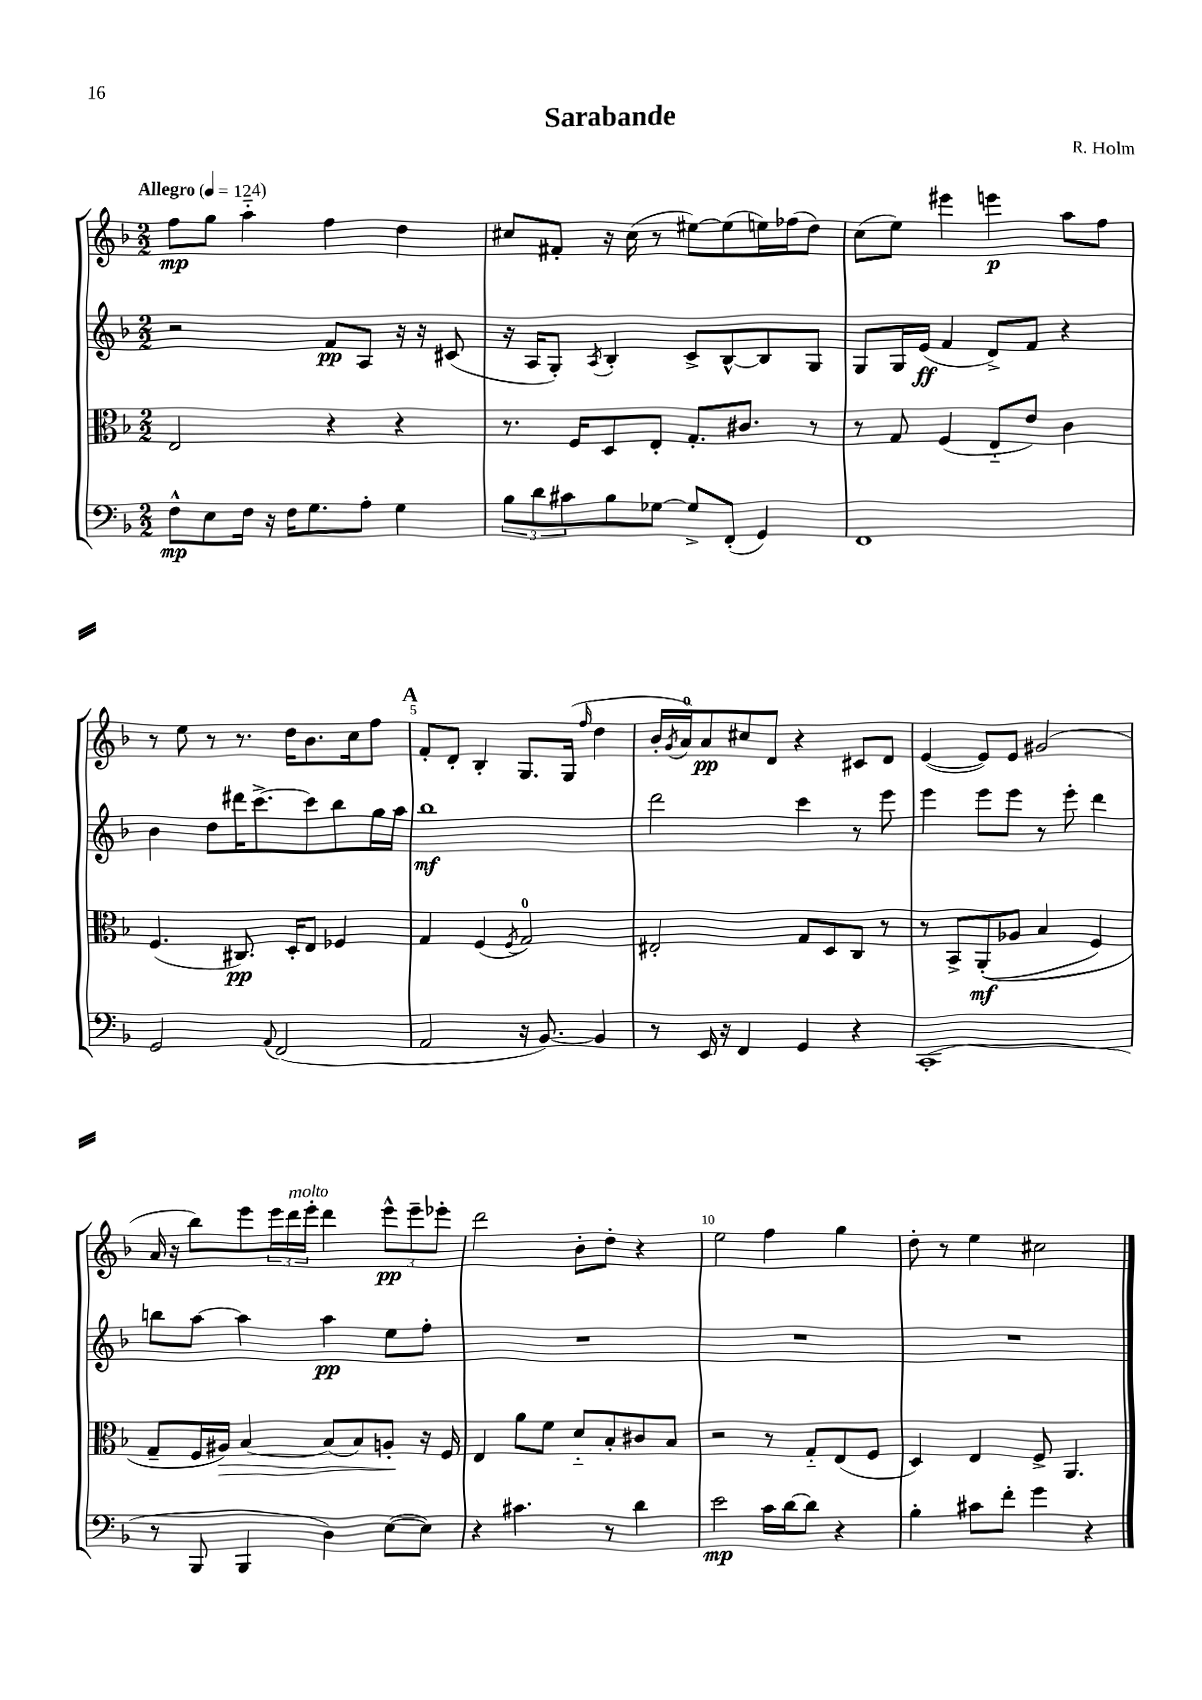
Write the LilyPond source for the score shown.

\header { title = "Sarabande" composer = "R. Holm" }
<<
\new StaffGroup <<
\new Staff = "s0" {
    \clef treble \key f \major \numericTimeSignature \time 2/2 \tempo "Allegro" 4 = 124
    f''8\mp g''8 a''4-_ f''4 d''4 |
    cis''8 fis'8-. r16 cis''16( r8 eis''8~) eis''8( e''16) fes''16( d''8) |
    c''8( e''8) eis'''4 e'''4\p a''8 f''8 |
    r8 e''8 r8 r8. d''16 bes'8. c''16 f''8 |
    \mark \markup { \bold "A" } f'8-. d'8-. bes4-. g8. g16( \grace { f''16 } d''4 |
    bes'16-. \acciaccatura { g'8 } a'16-0) a'8\pp cis''8 d'8 r4 cis'8 d'8 |
    e'4~( e'8) e'8 gis'2( |
    a'16 r16 bes''8) e'''8 \tuplet 3/2 { e'''16 d'''16^\markup { \italic "molto" } e'''16-. } d'''4 \tuplet 3/2 { e'''8-^\pp e'''8-- ees'''8-. } |
    d'''2 bes'8-. d''8-. r4 |
    e''2 f''4 g''4 |
    d''8-. r8 e''4 cis''2 \bar "|." |
}
\new Staff = "s1" {
    \clef treble \key f \major \numericTimeSignature \time 2/2
    r2 f'8\pp a8 r16 r16 cis'8( |
    r16 a16 g8-.) \acciaccatura { a8 } bes4-. c'8-> bes8~-^ bes8 g8 |
    g8 g16 e'16\ff( f'4 d'8->) f'8 r4 |
    bes'4 d''8 dis'''16 c'''8.~-> c'''8 bes''8 g''16 a''16 |
    \mark \markup { \bold "A" } bes''1\mf |
    d'''2 c'''4 r8 e'''8 |
    e'''4 e'''8 e'''8 r8 e'''8-. d'''4 |
    b''8 a''8~ a''4 a''4\pp e''8 f''8-. |
    R1 |
    R1 |
    R1 \bar "|." |
}
\new Staff = "s2" {
    \clef alto \key f \major \numericTimeSignature \time 2/2
    e2 r4 r4 |
    r8. f16 d8 e8-. g8.-. cis'8. r8 |
    r8 g8 f4( e8-_ e'8) c'4 |
    f4.( cis8.\pp) d16-. e8 fes4 |
    \mark \markup { \bold "A" } g4 f4( \acciaccatura { f8 } g2-0) |
    eis2-. g8 d8 c8 r8 |
    r8 bes,8-> a,8-.\mf(\( aes8 bes4 f4) |
    g8-- f16 ais16\>\) bes4~ bes8( bes8) a8-.\! r16 f16 |
    e4 a'8 f'8 d'8-_ bes8-. cis'8 bes8 |
    r2 r8 g8-_ e8( f8 |
    d4) e4 f8-> a,4. \bar "|." |
}
\new Staff = "s3" {
    \clef bass \key f \major \numericTimeSignature \time 2/2
    f8-^\mp e8 f16 r16 f16 g8. a8-. g4 |
    \tuplet 3/2 { bes8 d'8 cis'8 } bes8 ges8~ ges8-> f,8-.( g,4) |
    f,1 |
    g,2 \appoggiatura { a,8 } f,2( |
    \mark \markup { \bold "A" } a,2 r16 bes,8.~) bes,4 |
    r8 e,16 r16 f,4 g,4 r4 |
    c,1-.( |
    r8 bes,,8 bes,,4 d4) e8~( e8) |
    r4 cis'4. r8 d'4 |
    e'2\mp c'16 d'16~ d'8 r4 |
    bes4-. cis'8 f'8-. g'4 r4 \bar "|." |
}
>>
>>
\layout { \context { \Score \override BarNumber.break-visibility = ##(#f #t #t) barNumberVisibility = #(every-nth-bar-number-visible 5) } }
